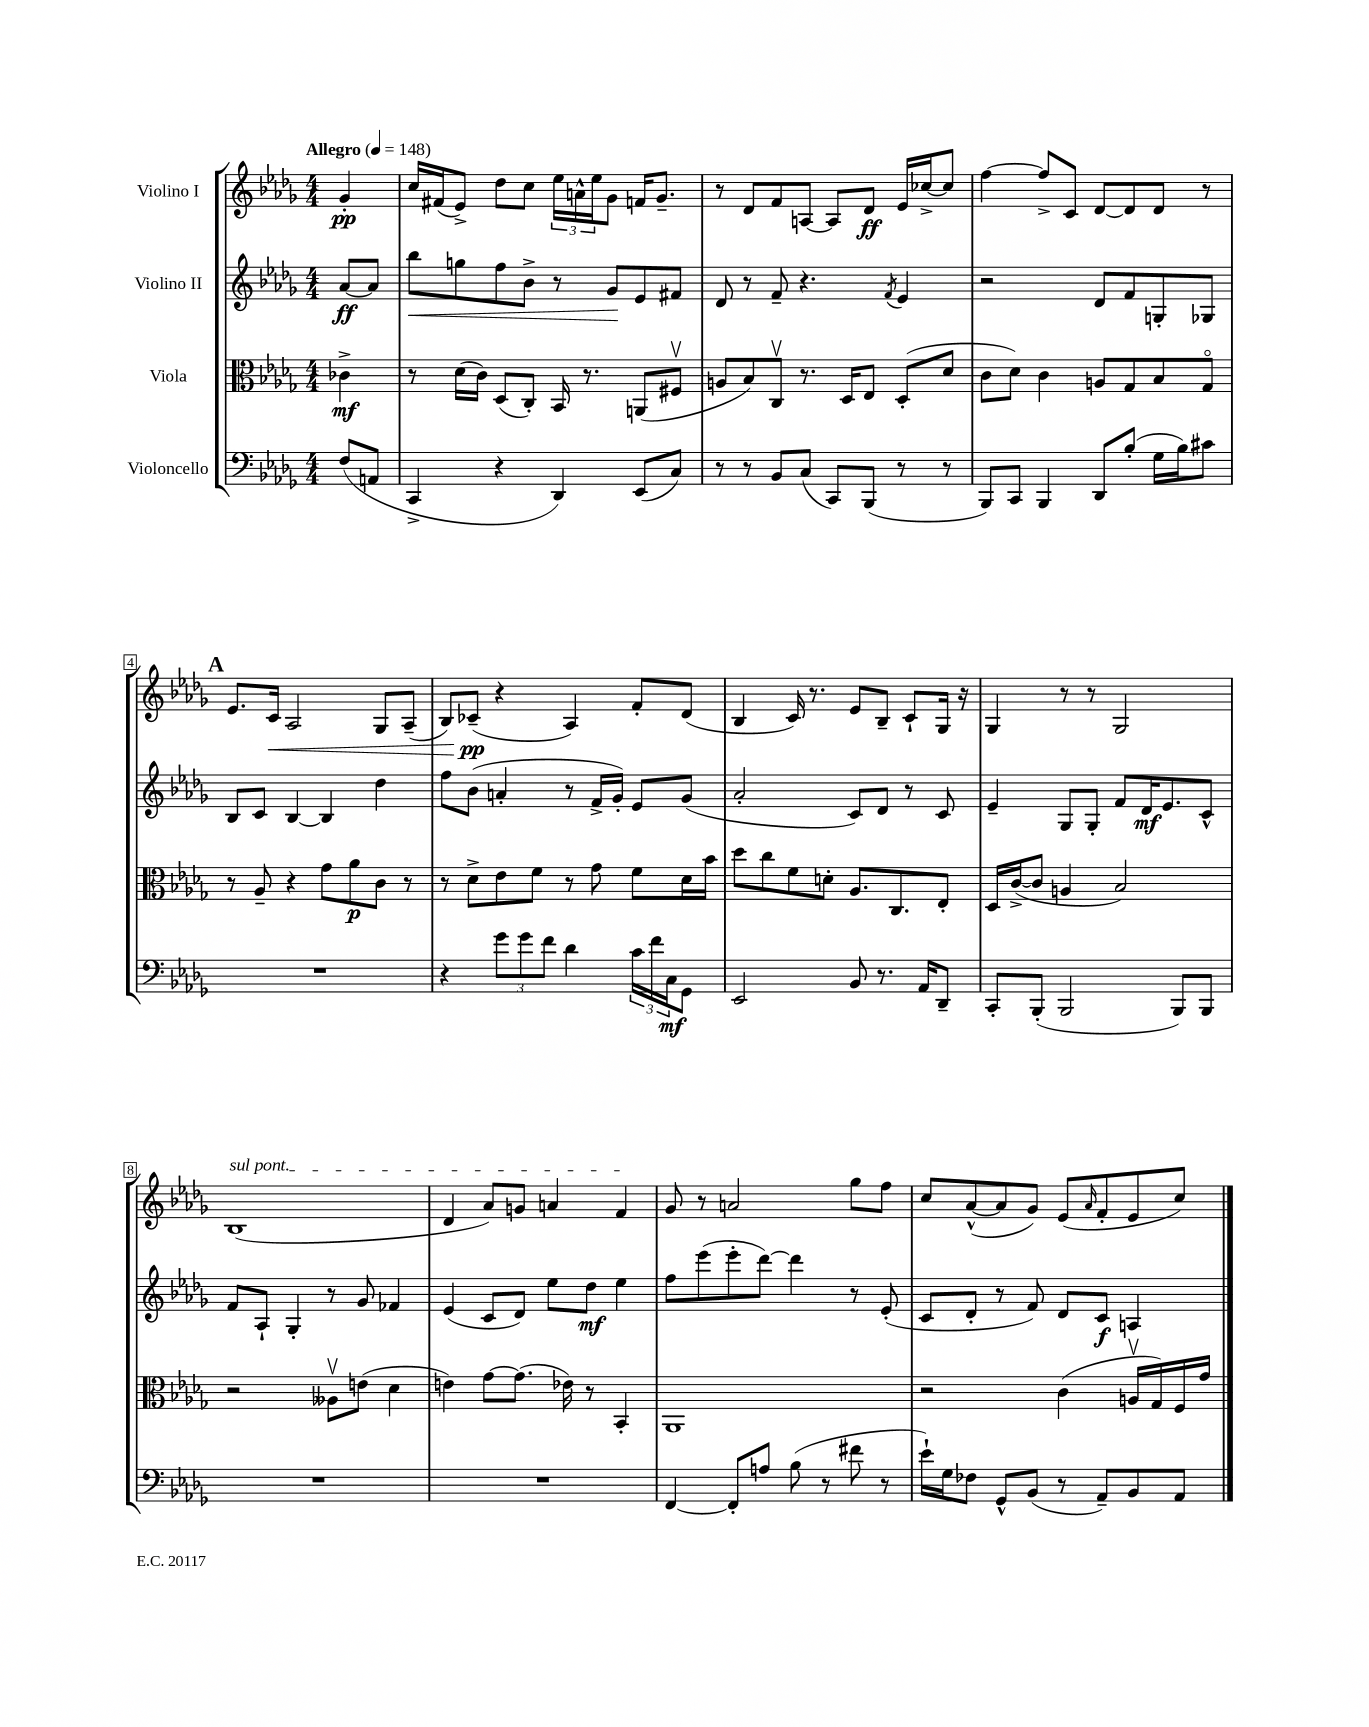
<<
\new StaffGroup <<
\new Staff = "s0" \with { instrumentName = "Violino I" } {
    \clef treble \key des \major \numericTimeSignature \time 4/4 \partial 4 \tempo "Allegro" 4 = 148
    ges'4-.\pp |
    c''16 fis'16( ees'8->) des''8 c''8 \tuplet 3/2 { ees''16 a'16-^ ees''16 } ges'8 f'16 ges'8.-- |
    r8 des'8 f'8 a8~ a8 des'8\ff ees'16 ces''16~-> ces''8 |
    f''4~ f''8-> c'8 des'8~ des'8 des'8 r8 |
    \mark \markup { \bold "A" } ees'8. c'16\< aes2 ges8 aes8--( |
    bes8) ces'8--\pp\!( r4 aes4) f'8-. des'8( |
    bes4 c'16) r8. ees'8 bes8-- c'8-! ges16 r16 |
    ges4 r8 r8 ges2 |
    \once \override TextSpanner.bound-details.left.text = \markup { \italic "sul pont." } bes1\startTextSpan( |
    des'4 aes'8) g'8 a'4 f'4\stopTextSpan |
    ges'8 r8 a'2 ges''8 f''8 |
    c''8 aes'8~-^( aes'8 ges'8) ees'8( \grace { aes'16 } f'8-. ees'8 c''8) \bar "|." |
}
\new Staff = "s1" \with { instrumentName = "Violino II" } {
    \clef treble \key des \major \numericTimeSignature \time 4/4 \partial 4
    aes'8~\ff aes'8 |
    bes''8\< g''8 f''8 bes'8-> r8 ges'8\! ees'8 fis'8 |
    des'8 r8 f'8-- r4. \acciaccatura { f'8 } ees'4 |
    r2 des'8 f'8 g8-. ges8 |
    \mark \markup { \bold "A" } bes8 c'8 bes4~ bes4 des''4 |
    f''8 bes'8( a'4-. r8 f'16-> ges'16-.) ees'8 ges'8( |
    aes'2-. c'8) des'8 r8 c'8 |
    ees'4-- ges8 ges8-. f'8 des'16\mf ees'8. c'8-^ |
    f'8 aes8-! ges4-. r8 ges'8 fes'4 |
    ees'4( c'8 des'8) ees''8 des''8\mf ees''4 |
    f''8 ees'''8( ees'''8-. des'''8~) des'''4 r8 ees'8-.( |
    c'8 des'8-. r8 f'8) des'8 c'8\f a4 \bar "|." |
}
\new Staff = "s2" \with { instrumentName = "Viola" } {
    \clef alto \key des \major \numericTimeSignature \time 4/4 \partial 4
    ces'4->\mf |
    r8 des'16( c'16) des8( c8-.) bes,16 r8. a,8( fis8\upbow |
    a8 bes8) c8\upbow r8. des16 ees8 des8-.( des'8 |
    c'8 des'8) c'4 a8 ges8 bes8 ges8\flageolet |
    \mark \markup { \bold "A" } r8 aes8-- r4 ges'8 aes'8\p c'8 r8 |
    r8 des'8-> ees'8 f'8 r8 ges'8 f'8 des'16 bes'16 |
    des''8 c''8 f'8 d'8-. aes8. c8. ees8-. |
    des16 c'16~->( c'8 a4 bes2) |
    r2 aeses8\upbow e'8( des'4 |
    e'4) ges'8~ ges'8.( ees'16) r8 bes,4-. |
    aes,1 |
    r2 c'4( a16\upbow ges16) f16 ges'16 \bar "|." |
}
\new Staff = "s3" \with { instrumentName = "Violoncello" } {
    \clef bass \key des \major \numericTimeSignature \time 4/4 \partial 4
    f8( a,8 |
    c,4-> r4 des,4) ees,8( c8) |
    r8 r8 bes,8 c8( c,8) bes,,8( r8 r8 |
    bes,,8) c,8 bes,,4 des,8 bes8-.( ges16 bes16) cis'8 |
    \mark \markup { \bold "A" } R1 |
    r4 \tuplet 3/2 { ges'8 ges'8 f'8 } des'4 \tuplet 3/2 { c'16 f'16 c16\mf } ges,8 |
    ees,2 bes,8 r8. aes,16 des,8-- |
    c,8-. bes,,8-.( bes,,2 bes,,8) bes,,8 |
    R1 |
    R1 |
    f,4~ f,8-. a8 bes8( r8 fis'8 r8 |
    ees'16-!) ges16 fes8 ges,8-^ bes,8( r8 aes,8--) bes,8 aes,8 \bar "|." |
}
>>
>>
\layout { \context { \Score \override BarNumber.stencil = #(make-stencil-boxer 0.1 0.3 ly:text-interface::print) } }
